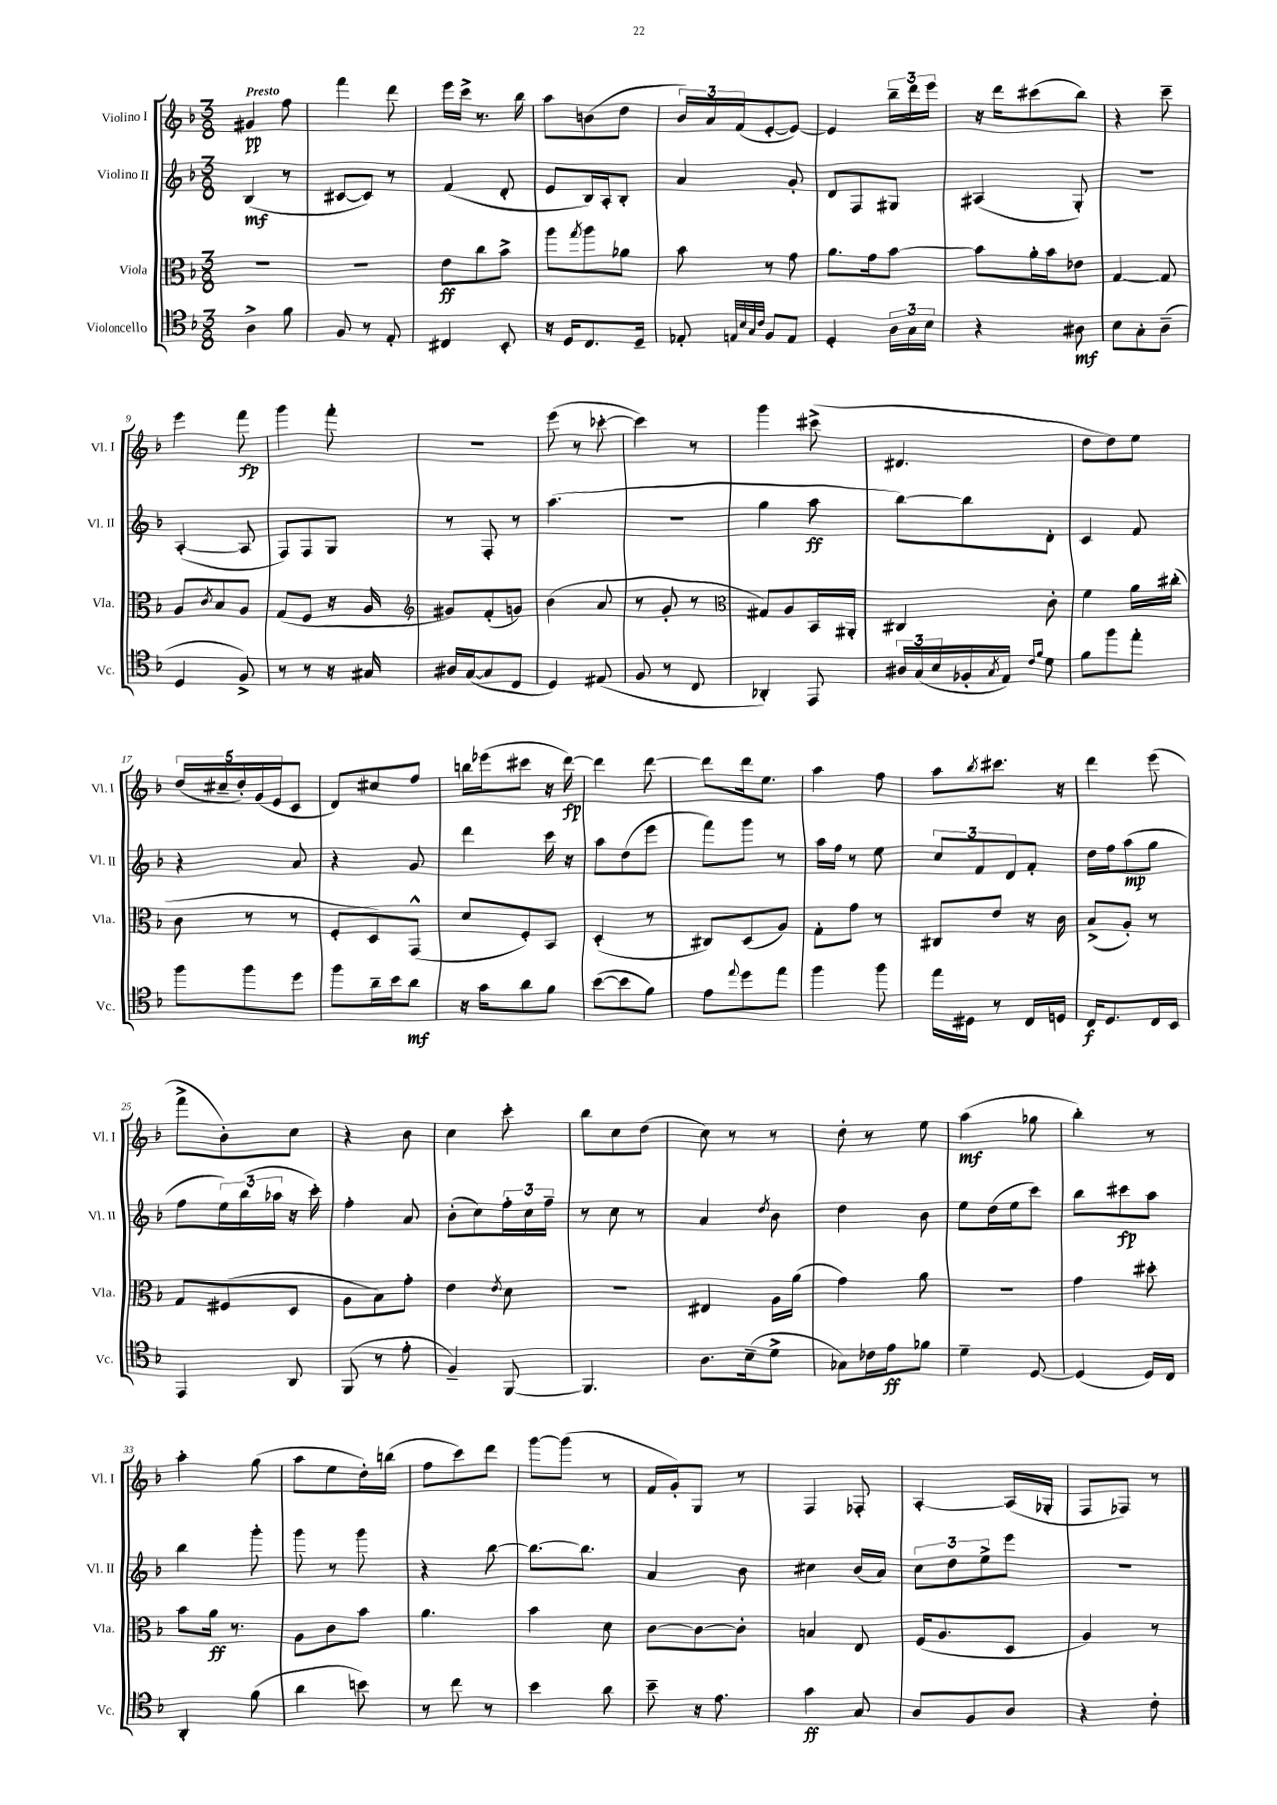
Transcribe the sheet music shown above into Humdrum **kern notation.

**kern	**dynam	**kern	**dynam	**kern	**dynam	**kern	**dynam
*part4	*part4	*part3	*part3	*part2	*part2	*part1	*part1
*staff4	*staff4	*staff3	*staff3	*staff2	*staff2	*staff1	*staff1
*I"Violoncello	*	*I"Viola	*	*I"Violino II	*	*I"Violino I	*
*I'Vc.	*	*I'Vla.	*	*I'Vl. II	*	*I'Vl. I	*
*clefC4	*	*clefC3	*	*clefG2	*	*clefG2	*
*k[b-]	*	*k[b-]	*	*k[b-]	*	*k[b-]	*
*M3/8	*	*M3/8	*	*M3/8	*	*M3/8	*
=1	=1	=1	=1	=1	=1	=1	=1
!	!	!	!	!	!	!LO:TX:a:B:t=Presto	!
4A^\	.	4.r	.	(4B-/	mf	4g#X/	pp
8f\	.	.	.	8r	.	8ff\	.
=2	=2	=2	=2	=2	=2	=2	=2
8F/	.	4.r	.	[8c#X/L	.	4fff\	.
8r	.	.	.	8c#/J])	.	.	.
8E'/	.	.	.	8r	.	8ddd\	.
=3	=3	=3	=3	=3	=3	=3	=3
4C#X/	.	8e\L	ff	(4f/	.	16eee\LL	.
.	.	.	.	.	.	16ccc^\JJ	.
.	.	8cc\	.	.	.	8.r	.
8BB-'/	.	8b-^\J	.	8d'/	.	.	.
.	.	.	.	.	.	16bb-\	.
=4	=4	=4	=4	=4	=4	=4	=4
16r	.	8aa\L	.	8e/L	.	8aa\L	.
16D/KL	.	.	.	.	.	.	.
.	.	8qgg/	.	.	.	.	.
8.C/	.	8aa\	.	16B-/L)	.	(8bn\	.
.	.	.	.	16A'/J	.	.	.
.	.	8a-X\J	.	8B-'/J	.	8dd\J	.
16D~/Jk	.	.	.	.	.	.	.
=5	=5	=5	=5	=5	=5	=5	=5
8E-X'/	.	8b-\	.	4a/	.	24b-/LL)	.
.	.	.	.	.	.	24a/	.
.	.	.	.	.	.	(24f/J	.
32qqEn/LLL	.	.	.	.	.	.	.
32qqB-/	.	.	.	.	.	.	.
32qqG/	.	.	.	.	.	.	.
32qqc/JJJ	.	.	.	.	.	.	.
8F/L	.	8r	.	.	.	[8e'/	.
8E/J	.	8g\	.	8g'/	.	8e/J_)	.
=6	=6	=6	=6	=6	=6	=6	=6
4D'/	.	8.a\L	.	8d/L	.	4e/]	.
.	.	.	.	8F/	.	.	.
.	.	16g\k	.	.	.	.	.
24A\LL	.	[8b-\J	.	8G#X/J	.	24bb-~\LL	.
24G\	.	.	.	.	.	24ddd\	.
24B-\JJ	.	.	.	.	.	24eee\JJ	.
=7	=7	=7	=7	=7	=7	=7	=7
4r	.	8b-\L]	.	(4A#X/	.	16r	.
.	.	.	.	.	.	16ddd\KL	.
.	.	16a'\L	.	.	.	(8ccc#X\	.
.	.	16b-\J	.	.	.	.	.
8A#X\	mf	8e-X\J	.	8G'/)	.	8bb-\J)	.
=8	=8	=8	=8	=8	=8	=8	=8
8B-\L	.	[4G/	.	4.r	.	4r	.
8G'\	.	.	.	.	.	.	.
(8A~\J	.	8G/]	.	.	.	8ccc~\	.
!!LO:LB:g=z
=9	=9	=9	=9	=9	=9	=9	=9
4D/	.	8A/L	.	([4A'/	.	4eee\	.
.	.	8qc/	.	.	.	.	.
.	.	8B-/	.	.	.	.	.
8F^/)	.	8A/J	.	8A/]	.	8fff\	fp
=10	=10	=10	=10	=10	=10	=10	=10
8r	.	(8G/L	.	8F/L)	.	4ggg\	.
8r	.	8F/J	.	8F/	.	.	.
16r	.	16r	.	8G/J	.	8fff'\	.
16G#X/	.	16A/	.	.	.	.	.
=11	=11	=11	=11	=11	=11	=11	=11
*	*	*clefG2	*	*	*	*	*
16A#X/LL	.	8g#X/L)	.	8r	.	4.r	.
([16G/J	.	.	.	.	.	.	.
8G/]	.	(8f'/	.	8F'/	.	.	.
8C/J	.	8gn/J)	.	8r	.	.	.
=12	=12	=12	=12	=12	=12	=12	=12
4D/)	.	(4b-\	.	(4.aa\	.	(8eee\	.
.	.	.	.	.	.	8r	.
(8E#X/	.	8a/	.	.	.	[8ccc-X'\	.
=13	=13	=13	=13	=13	=13	=13	=13
8F/	.	8r	.	4.r	.	4ccc-\])	.
8r	.	8g'/	.	.	.	.	.
8C/	.	8r	.	.	.	8r	.
=14	=14	=14	=14	=14	=14	=14	=14
*	*	*clefC3	*	*	*	*	*
4AA-X'/)	.	8G#X/L)	.	4gg\	.	4ggg\	.
.	.	8A/	.	.	.	.	.
8EE/	.	16BB-/L	.	8aa\	ff	(8ccc#X^\	.
.	.	16AA#X'/JJ	.	.	.	.	.
=15	=15	=15	=15	=15	=15	=15	=15
24A#X/LL	.	4C#X/	.	[8bb-\L)	.	4.d#X/	.
(24G/	.	.	.	.	.	.	.
24B-/	.	.	.	.	.	.	.
16F-X'/	.	.	.	8bb-\]	.	.	.
8qG/	.	.	.	.	.	.	.
16E/JJ)	.	.	.	.	.	.	.
16qqc/LL	.	.	.	.	.	.	.
16qqf/JJ	.	.	.	.	.	.	.
8d\	.	8c'\	.	8d'\J	.	.	.
=16	=16	=16	=16	=16	=16	=16	=16
8f\L	.	4f\	.	4c/	.	8dd\L	.
8ff\	.	.	.	.	.	8dd\)	.
8ee'\J	.	16a\LL	.	8f/	.	8ee\J	.
.	.	(16cc#X'\JJ	.	.	.	.	.
!!LO:LB:g=z
=17	=17	=17	=17	=17	=17	=17	=17
8ff\L	.	8c\	.	4r	.	(20dd/LL	.
.	.	.	.	.	.	20cc#X~/	.
.	.	.	.	.	.	20dd'/)	.
8ff\	.	8r	.	.	.	.	.
.	.	.	.	.	.	(20g/	.
.	.	.	.	.	.	20e/J	.
8dd\J	.	8r	.	8a/	.	8c/J	.
=18	=18	=18	=18	=18	=18	=18	=18
8ff\L	.	8F'/L	.	4r	.	8d/L)	.
16a~\L	.	8D/)	.	.	.	8cc#X/	.
16b-\J	.	.	.	.	.	.	.
8a\J	mf	(8GG^^/J	.	8g/	.	8ff/J	.
=19	=19	=19	=19	=19	=19	=19	=19
16r	.	8d/L	.	4ddd\	.	16bbn\LL	.
16g\KL	.	.	.	.	.	(16eee-X\J	.
8a\	.	8F'/)	.	.	.	8ccc#X\J	.
8f\J	.	8BB-/J	.	16ccc\	.	16r	.
.	.	.	.	16r	.	[16ddd\)	fp
=20	=20	=20	=20	=20	=20	=20	=20
([8b-\L	.	(4D'/	.	8aa\L	.	4ddd\]	.
8b-\]	.	.	.	(8dd\	.	.	.
8f\J)	.	8r	.	8eee\J	.	[8ddd\	.
=21	=21	=21	=21	=21	=21	=21	=21
8e\L	.	8C#X/L)	.	8fff\L)	.	8ddd\L]	.
8qqee/	.	.	.	.	.	.	.
8dd\	.	(8D/	.	8ggg\J	.	16ddd\k	.
.	.	.	.	.	.	8.ee\J	.
8ee\J	.	8A/J)	.	8r	.	.	.
=22	=22	=22	=22	=22	=22	=22	=22
4ff\	.	8G'\L	.	16aa\LL	.	4aa\	.
.	.	.	.	16ff\JJ	.	.	.
.	.	8g\J	.	8r	.	.	.
8ff\	.	8r	.	8ee\	.	8ff\	.
=23	=23	=23	=23	=23	=23	=23	=23
16ee\LL	.	8C#X/L	.	12cc/L	.	8aa\L	.
16D#X\JJ	.	.	.	.	.	.	.
.	.	.	.	12f/	.	.	.
.	.	.	.	.	.	8qbb-/	.
8r	.	8e/J	.	.	.	8.ccc#X\J	.
.	.	.	.	12d/	.	.	.
16C/LL	.	16r	.	8f'/J	.	.	.
16Dn/JJ	.	16c\	.	.	.	16r	.
=24	=24	=24	=24	=24	=24	=24	=24
16C/KL	f	(8B-^/L	.	16dd\LL	.	4ddd\	.
8.D/	.	.	.	16ff\J	.	.	.
.	.	8A'/J)	.	(8aa\	mp	.	.
16C/L	.	8r	.	8gg\J	.	(8eee\	.
16BB-/JJ	.	.	.	.	.	.	.
!!LO:LB:g=z
=25	=25	=25	=25	=25	=25	=25	=25
4EE/	.	8G/L	.	8ff\L	.	8fff^\L	.
.	.	(8F#X/	.	24ee\L)	.	8b-'\)	.
.	.	.	.	(24bb-\	.	.	.
.	.	.	.	24aa-X\JJ	.	.	.
8AA/	.	8D/J	.	16r	.	8cc\J	.
.	.	.	.	16ccc'\)	.	.	.
=26	=26	=26	=26	=26	=26	=26	=26
(8FF/	.	8A\L	.	4ff'\	.	4r	.
8r	.	8B-\)	.	.	.	.	.
8e'\	.	8g'\J	.	8a/	.	8b-\	.
=27	=27	=27	=27	=27	=27	=27	=27
4F~/)	.	4e\	.	(8b-'\L	.	4cc\	.
.	.	.	.	8cc\)	.	.	.
.	.	8qe/	.	.	.	.	.
[8FF/	.	8d\	.	24ff'\L	.	8ccc'\	.
.	.	.	.	24cc\	.	.	.
.	.	.	.	24ff~\JJ	.	.	.
=28	=28	=28	=28	=28	=28	=28	=28
4.FF/]	.	4.r	.	8r	.	8bb-\L	.
.	.	.	.	8cc\	.	8cc\	.
.	.	.	.	8r	.	(8dd\J	.
=29	=29	=29	=29	=29	=29	=29	=29
8.A\L	.	4E#X/	.	4a/	.	8cc\)	.
.	.	.	.	.	.	8r	.
(16B-~\k	.	.	.	.	.	.	.
.	.	.	.	8qdd/	.	.	.
8d^\J	.	16A\LL	.	8b-\	.	8r	.
.	.	(16a\JJ	.	.	.	.	.
=30	=30	=30	=30	=30	=30	=30	=30
8G-X\L)	.	4g\)	.	4dd\	.	8dd'\	.
16c-X\L	.	.	.	.	.	8r	.
16e\J	ff	.	.	.	.	.	.
8f-X\J	.	8a\	.	8b-\	.	8ee\	.
=31	=31	=31	=31	=31	=31	=31	=31
4d~\	.	4.r	.	8ee\L	.	(4aa\	mf
.	.	.	.	(16dd\L	.	.	.
.	.	.	.	16ee\J	.	.	.
[8D/	.	.	.	8ccc\J)	.	8gg-X\	.
=32	=32	=32	=32	=32	=32	=32	=32
(4D/]	.	4g\	.	8bb-\L	.	4bb-'\)	.
.	.	.	.	8ccc#X\	fp	.	.
16D/LL)	.	8dd#X'\	.	8aa\J	.	8r	.
16C/JJ	.	.	.	.	.	.	.
!!LO:LB:g=z
=33	=33	=33	=33	=33	=33	=33	=33
4AA'/	.	8b-\L	.	4bb-\	.	4aa'\	.
.	.	16a\Jk	ff	.	.	.	.
.	.	8.r	.	.	.	.	.
(8f\	.	.	.	8ggg'\	.	(8gg\	.
=34	=34	=34	=34	=34	=34	=34	=34
4a\	.	8A\L	.	8ggg\	.	8aa\L	.
.	.	8c\	.	8r	.	8ee\	.
8bn\)	.	8b-\J	.	8ggg\	.	16dd'\L)	.
.	.	.	.	.	.	(16bbn\JJ	.
=35	=35	=35	=35	=35	=35	=35	=35
8r	.	4.a\	.	4r	.	8ff\L	.
8cc\	.	.	.	.	.	8ccc\)	.
8r	.	.	.	[8bb-\	.	8ddd\J	.
=36	=36	=36	=36	=36	=36	=36	=36
4b-\	.	4b-\	.	8.bb-\L_	.	[8ggg\L	.
.	.	.	.	.	.	(8ggg\J]	.
.	.	.	.	8.bb-\J]	.	.	.
8a\	.	8d\	.	.	.	8r	.
=37	=37	=37	=37	=37	=37	=37	=37
8b-~\	.	[8c\L	.	4a/	.	16f/LL	.
.	.	.	.	.	.	16g'/J)	.
16r	.	8c\_	.	.	.	8G/J	.
8.e\	.	.	.	.	.	.	.
.	.	8c'\J]	.	8b-\	.	8r	.
=38	=38	=38	=38	=38	=38	=38	=38
4g\	ff	4Bn/	.	4cc#X\	.	4F/	.
8G/	.	8E/	.	(16b-/LL	.	8F-X'/	.
.	.	.	.	16a/JJ)	.	.	.
=39	=39	=39	=39	=39	=39	=39	=39
8A/L	.	(16F/KL	.	12cc\L	.	[4A'/	.
.	.	8.A/	.	.	.	.	.
.	.	.	.	12dd\	.	.	.
8F/	.	.	.	.	.	.	.
.	.	.	.	12ee^\	.	.	.
8A/J	.	8D/J	.	8eee\J	.	(16A/LL]	.
.	.	.	.	.	.	16G-X'/JJ	.
=40	=40	=40	=40	=40	=40	=40	=40
4r	.	4A/)	.	4.r	.	8F/L	.
.	.	.	.	.	.	8F-X/J)	.
8c'\	.	8r	.	.	.	8r	.
==	==	==	==	==	==	==	==
*-	*-	*-	*-	*-	*-	*-	*-
